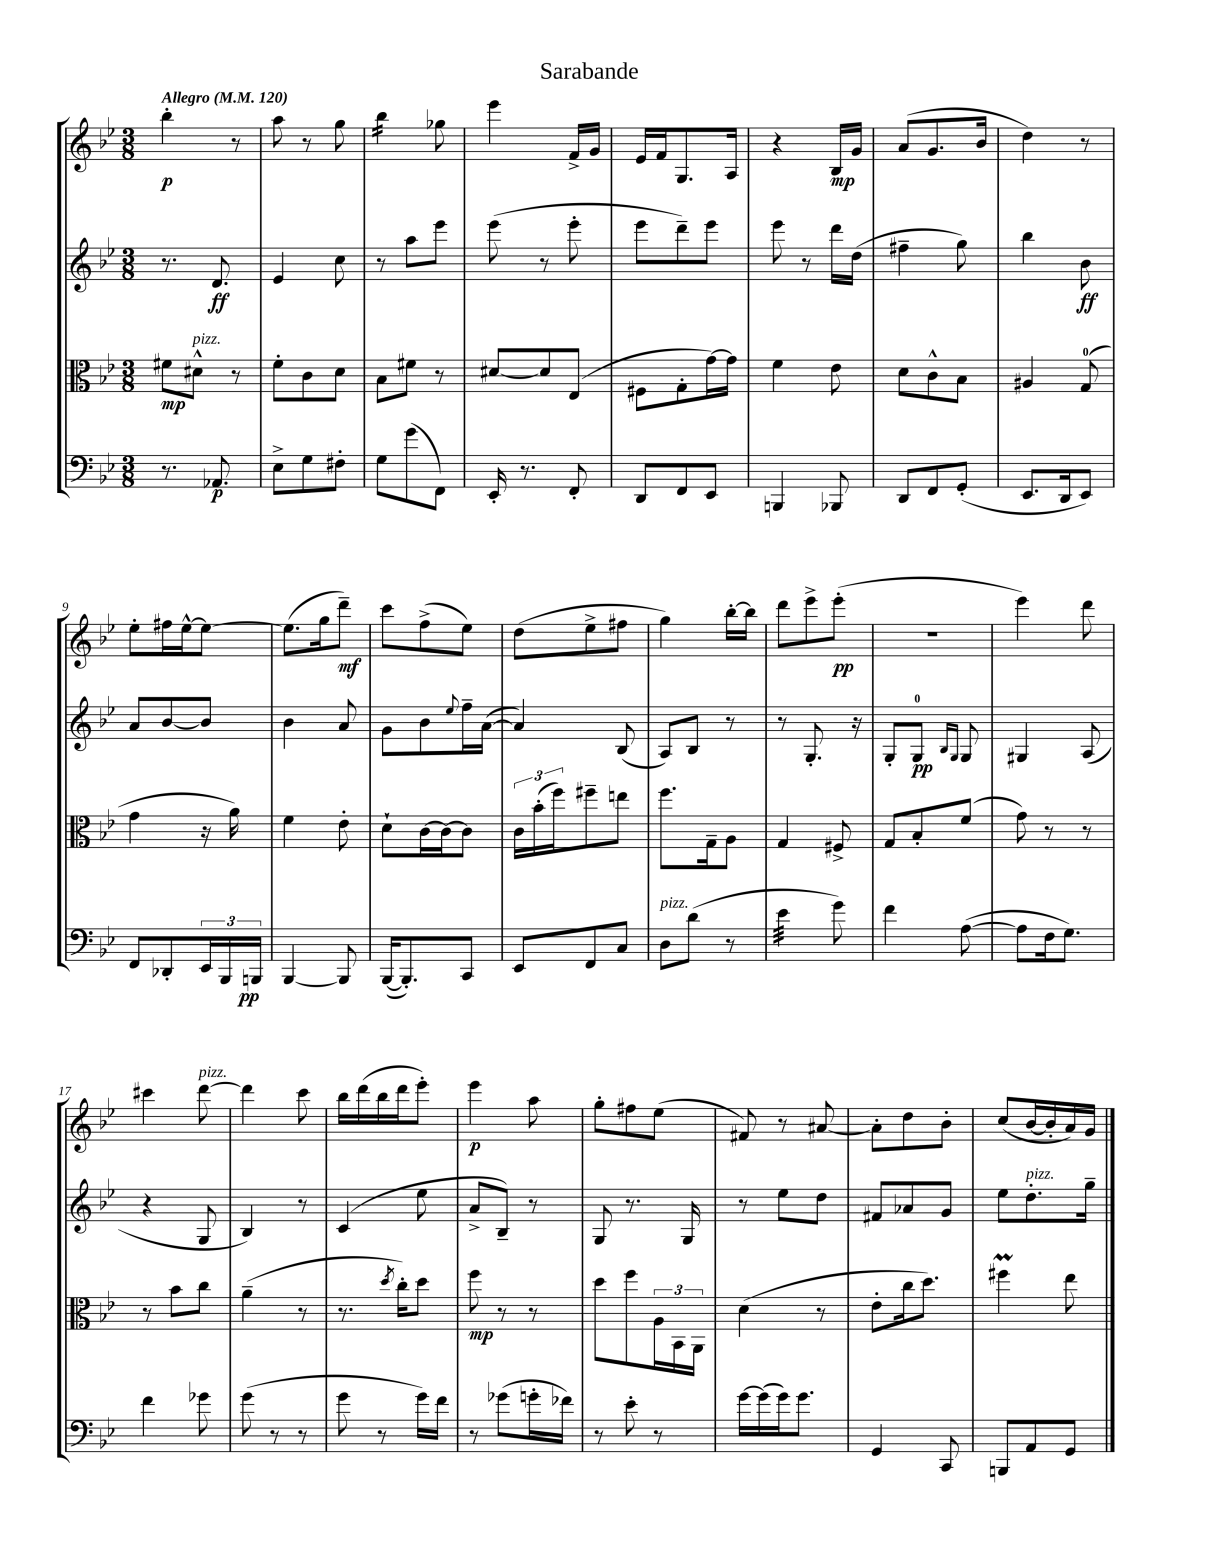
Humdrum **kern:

**kern	**kern	**kern	**kern
*staff4	*staff3	*staff2	*staff1
*clefF4	*clefC3	*clefG2	*clefG2
*k[b-e-]	*k[b-e-]	*k[b-e-]	*k[b-e-]
*M3/8	*M3/8	*M3/8	*M3/8
*MM120	*MM120	*MM120	*MM120
8.r	8f#\L	8.r	4bb-'\
.	8d#^^\J	.	.
8.AA-/	.	8.d/	.
.	8r	.	8r
=	=	=	=
8E-^\L	8f'\L	4e-/	8aa\
8G\	8c\	.	8r
8F#'\J	8d\J	8cc\	8gg\
=	=	=	=
8G\L	8B-\L	8r	4bb-\
(8g\	8f#\J	8aa\L	.
8FF\J)	8r	8eee-\J	8gg-\
=	=	=	=
16EE-'/	[8d#/L	(8eee-\	4eee-\
8.r	.	.	.
.	8d#/]	8r	.
8FF'/	(8E-/J	8eee-'\	16f^/LL
.	.	.	16g/JJ
=	=	=	=
8DD/L	8F#\L	8eee-\L	16e-/LL
.	.	.	16f/J
8FF/	8G'\	8ddd~\)	8.G/
8EE-/J	[16g\L)	8eee-\J	.
.	16g\]JJ	.	16A/Jk
=	=	=	=
4BBB/	4f\	8eee-\	4r
.	.	8r	.
8BBB-/	8e-\	16ddd\LL	16B-/LL
.	.	(16dd\JJ	16g/JJ
=	=	=	=
8DD/L	8d\L	4ff#~\	(8a/L
8FF/	8c^^\	.	8.g/
(8GG'/J	8B-\J	8gg\)	.
.	.	.	16b-/Jk
=	=	=	=
8.EE-/L	4A#/	4bb-\	4dd\)
16DD/k	.	.	.
8EE-/J)	(8G/	8b-\	8r
=	=	=	=
8FF/L	4g\	8a/L	8ee-'\L
8DD-'/	.	[8b-/	16ff#\L
.	.	.	[16ee-^^\J
24EE-/L	16r	8b-/]J	8ee-\_J
24BBB-/	.	.	.
.	16a\)	.	.
24BBB/JJ	.	.	.
=	=	=	=
[4BBB-/	4f\	4b-\	(8.ee-\]L
.	.	.	16gg\k
8BBB-/]	8e-'\	8a/	8ddd~\J)
=	=	=	=
([16BBB-/LK	8d`\L	8g\L	8ccc\L
8.BBB-'/])	.	.	.
.	[16c\L	8b-\	(8ff^\
.	16c\_J	.	.
.	.	8qqee-/	.
8CC/J	8c\]J	16ff~\L	8ee-\J)
.	.	([16a\JJ	.
=	=	=	=
8EE-/L	24c\LL	4a/])	(8dd\L
.	(24b-'\	.	.
.	24ff\J)	.	.
8FF/	8ff#~\	.	8ee-^\
8C/J	8ee\J	(8B-/	8ff#\J
=	=	=	=
8D\L	8.ff\L	8A/L)	4gg\)
(8d\J	.	8B-/J	.
.	16G~\k	.	.
8r	8A\J	8r	[16bb-'\LL
.	.	.	16bb-\]JJ
=	=	=	=
4e-\	4G/	8r	8ddd\L
.	.	8.G'/	8eee-^\
8g\)	8F#^/	.	(8eee-'\J
.	.	16r	.
=	=	=	=
4f\	8G/L	8G'/L	4.r
.	8B-'/	8G/J	.
.	.	16qqB-/LL	.
.	.	16qqG/JJ	.
([8A\	(8f/J	8G/	.
=	=	=	=
8A\]L	8g\)	4G#/	4eee-\)
16F\k	8r	.	.
8.G\J)	.	.	.
.	8r	(8A/	8ddd\
=	=	=	=
4f\	8r	4r	4ccc#\
.	8b-\L	.	.
8g-\	8cc\J	8G/	[8ddd\
=	=	=	=
(8g\	(4a~\	4B-/)	4ddd\]
8r	.	.	.
8r	8r	8r	8ccc\
=	=	=	=
8g\	8.r	(4c/	16bb-\LL
.	.	.	(16ddd\
8r	.	.	16bb-\
.	8qdd/	.	.
.	16cc'\LK)	.	16ddd\J
16g\LL)	8dd\J	8ee-\	8eee-'\J)
16f\JJ	.	.	.
=	=	=	=
8r	8ff\	8a^/L	4eee-\
(8g-\L	8r	8B-~/J)	.
16g'\L	8r	8r	8aa\
16f-\JJ)	.	.	.
=	=	=	=
8r	8dd\L	8G/	8gg'\L
8e-'\	8ff\	8.r	8ff#\
8r	24A\L	.	(8ee-\J
.	24BB-\	.	.
.	.	16G/	.
.	24AA\JJ	.	.
=	=	=	=
[16g\LL	(4d\	8r	8f#/)
(16g\]	.	.	.
16g\J)	.	8ee-\L	8r
8.g\J	.	.	.
.	8r	8dd\J	[8a#/
=	=	=	=
4GG/	8e-'\L	8f#/L	8a#'\]L
.	16cc\k	8a-/	8dd\
.	8.dd\J)	.	.
8CC/	.	8g/J	8b-'\J
=	=	=	=
8BBB/L	4ff#\	8ee-\L	(8cc/L
8AA/	.	8.dd'\	[16b-/L
.	.	.	16b-'/]
8GG/J	8ee-\	.	16a/)
.	.	16gg~\Jk	16g/JJ
==	==	==	==
*-	*-	*-	*-
